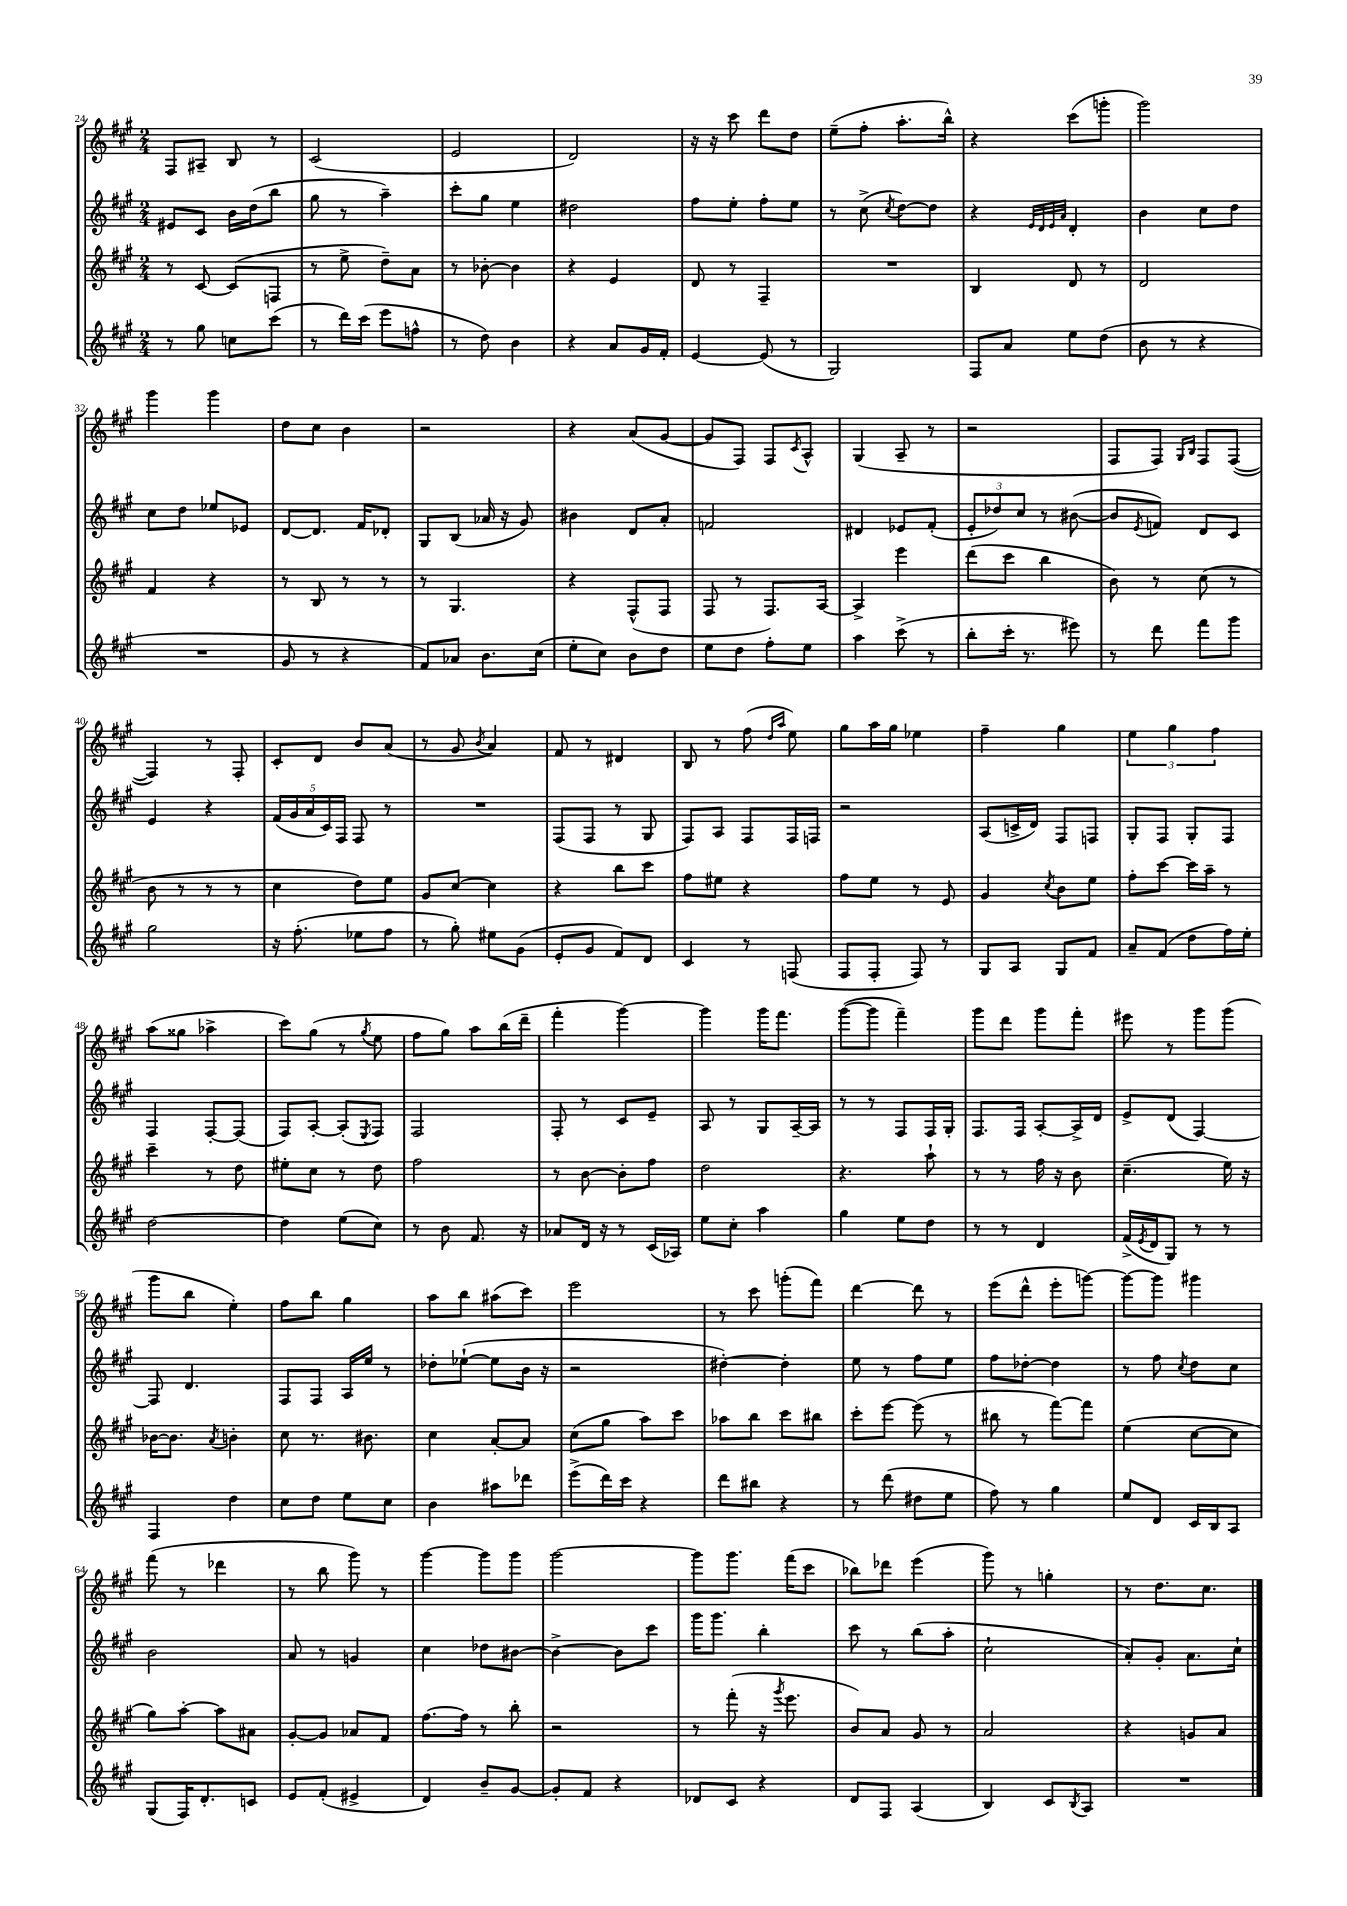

**kern	**kern	**kern	**kern
*staff4	*staff3	*staff2	*staff1
*clefG2	*clefG2	*clefG2	*clefG2
*k[f#c#g#]	*k[f#c#g#]	*k[f#c#g#]	*k[f#c#g#]
*M2/4	*M2/4	*M2/4	*M2/4
8r	8r	8e#/L	8F#/L
8gg#\	[8c#/	8c#/J	8A#~/J
8cc\L	(8c#/]L	16b\LL	8B/
.	.	(16dd\J	.
(8ccc#\J	8F/J	8bb\J	8r
=	=	=	=
8r	8r	8gg#\	(2c#/
16ddd\LL)	8ee^\	8r	.
(16ccc#\JJ	.	.	.
8eee\L	8dd~\L)	4aa~\)	.
8ff^^\J	8a\J	.	.
=	=	=	=
8r	8r	8ccc#'\L	2e/
8dd\)	[8b-'\	8gg#\J	.
4b\	4b-\]	4ee\	.
=	=	=	=
4r	4r	2dd#\	2d/)
8a/L	4e/	.	.
16g#/L	.	.	.
16f#'/JJ	.	.	.
=	=	=	=
[4e/	8d/	8ff#\L	16r
.	.	.	16r
.	8r	8ee'\J	8ccc#\
(8e/]	4F#~/	8ff#'\L	8ddd\L
8r	.	8ee\J	8dd\J
=	=	=	=
2G#/)	2r	8r	(8ee~\L
.	.	(8cc#^\	8ff#'\J
.	.	8qcc#/	.
.	.	[8dd\L)	8.aa'\L
.	.	8dd\]J	.
.	.	.	16bb^^\Jk)
=	=	=	=
8F#/L	4B/	4r	4r
8a/J	.	.	.
.	.	32qqe/LLL	.
.	.	32qqd/	.
.	.	32qqe/	.
.	.	32qqa/JJJ	.
8ee\L	8d/	4d'/	(8ccc#\L
(8dd\J	8r	.	8ggg'\J
=	=	=	=
8b\	2d/	4b\	2ggg#\)
8r	.	.	.
4r	.	8cc#\L	.
.	.	8dd\J	.
=	=	=	=
2r	4f#/	8cc#\L	4ggg#\
.	.	8dd\J	.
.	4r	8ee-/L	4ggg#\
.	.	8e-/J	.
=	=	=	=
8g#/	8r	[8d/L	8dd\L
8r	8B/	8.d/]J	8cc#\J
4r	8r	.	4b\
.	.	16f#/LK	.
.	8r	8d-'/J	.
=	=	=	=
8f#/L)	8r	8G#/L	2r
8a-/J	4.G#/	(8B/J	.
8.b\L	.	16a-/	.
.	.	16r	.
.	.	8g#/)	.
(16cc#\Jk	.	.	.
=	=	=	=
8ee'\L	4r	4b#\	4r
8cc#\J)	.	.	.
8b\L	(8F#^^/L	8d/L	(8a/L
8dd\J	8F#/J	8a'/J	[8g#/J
=	=	=	=
8ee\L	8F#/	2f/	8g#/]L
8dd\J	8r	.	8F#/J)
8ff#'\L	8.F#/L)	.	8F#/L
.	.	.	8qc#/
8ee\J	.	.	8A^^/J
.	[16A/Jk	.	.
=	=	=	=
4aa\	4A^/]	4d#/	(4G#/
(8ccc#^\	4eee\	8e-/L	8A~/
8r	.	(8f#'/J	8r
=	=	=	=
8bb'\L	(8ddd\L	12e'/L	2r
.	.	12dd-/)	.
16ccc#'\Jk	8ccc#\J	.	.
.	.	12cc#/J	.
8.r	.	.	.
.	4bb\	8r	.
8eee#\)	.	([8b#\	.
=	=	=	=
8r	8b\)	8b#/]L	8F#/L
.	.	8qe/	.
8ddd\	8r	8f/J)	8F#/J)
.	.	.	16qqG#/LL
.	.	.	16qqB/JJ
8fff#\L	(8cc#\	8d/L	8F#/L
8ggg#\J	8r	8c#/J	([8F#/J
=	=	=	=
2gg#\	8b\	4e/	4F#/])
.	8r	.	.
.	8r	4r	8r
.	8r	.	8F#'/
=	=	=	=
16r	4cc#\	(20f#/LL	8c#'/L
.	.	20g#/	.
(8.ff#'\	.	.	.
.	.	20a/	.
.	.	.	8d/J
.	.	20c#/)	.
.	.	20F#/JJ	.
8ee-\L	8dd\L)	8F#/	8b/L
8ff#\J	8ee\J	8r	(8a/J
=	=	=	=
8r	8g#/L	2r	8r
8gg#'\)	[8cc#/J	.	8g#/
.	.	.	8qb/
8ee#\L	4cc#\]	.	4a/)
(8g#\J	.	.	.
=	=	=	=
8e'/L	4r	(8F#/L	8f#/
8g#/J	.	8F#/J	8r
8f#/L)	8bb\L	8r	4d#/
8d/J	8ccc#\J	8G#/	.
=	=	=	=
4c#/	8ff#\L	8F#/L)	8B/
.	8ee#\J	8A/J	8r
8r	4r	8F#/L	(8ff#\
.	.	.	16qqdd/LL
.	.	.	16qqaa/JJ
(8F/	.	16F#/L	8ee\)
.	.	16F/JJ	.
=	=	=	=
8F#/L	8ff#\L	2r	8gg#\L
8F#'/J	8ee\J	.	16aa\L
.	.	.	16gg#\JJ
8F#/)	8r	.	4ee-\
8r	8e/	.	.
=	=	=	=
8G#/L	4g#/	(8A/L	4ff#~\
8A/J	.	16c^/L	.
.	.	16d/JJ)	.
.	8qcc#/	.	.
8G#/L	8b\L	8F#/L	4gg#\
8f#/J	8ee\J	8F/J	.
=	=	=	=
8a~/L	8ff#'\L	8G#'/L	6ee\
(8f#/J	[8ccc#\J	8F#/J	.
.	.	.	6gg#\
8dd\L	16ccc#\]LL	8G#'/L	.
.	16aa~\JJ	.	.
.	.	.	6ff#\
16ff#\L)	8r	8F#/J	.
16ee'\JJ	.	.	.
=	=	=	=
[2dd\	4ccc#~\	4F#/	(8aa\L
.	.	.	8gg##\J
.	8r	[8F#'/L	4aa-^\
.	8dd\	(8F#/]J	.
=	=	=	=
4dd\]	8ee#'\L	8F#/L)	8ccc#\L)
.	8cc#\J	[8A'/J	(8gg#\J
(8ee\L	8r	(8A'/]L	8r
.	.	8qE/	8qgg#/
8cc#\J)	8dd\	8F#/J)	8ee\
=	=	=	=
8r	2ff#\	2F#/	8ff#\L
8b\	.	.	8gg#\J)
8.f#/	.	.	8aa\L
.	.	.	(16bb\L
16r	.	.	16ddd~\JJ
=	=	=	=
8a-/L	8r	8F#'/	4fff#'\
16d/Jk	[8b\	8r	.
16r	.	.	.
8r	8b'\]L	8c#/L	[4ggg#\)
(16c#/LL	8ff#\J	8e~/J	.
16A-/JJ)	.	.	.
=	=	=	=
8ee\L	2dd\	8A/	4ggg#\]
8cc#'\J	.	8r	.
4aa\	.	8G#/L	16ggg#\LK
.	.	.	8.fff#\J
.	.	[16A~/L	.
.	.	16A/]JJ	.
=	=	=	=
4gg#\	4.r	8r	([8ggg#\L
.	.	8r	8ggg#\]J
8ee\L	.	8F#/L	4fff#~\)
8dd\J	8aa`\	16F#/L	.
.	.	16G#'/JJ	.
=	=	=	=
8r	8r	8.F#/L	8ggg#\L
8r	8r	.	8ddd\J
.	.	16F#/Jk	.
4d/	16ff#\	[8A'/L	8ggg#\L
.	16r	.	.
.	8b\	16A^/]L	8fff#'\J
.	.	16d/JJ	.
=	=	=	=
(16f#^/LL	(4.cc#~\	8e^/L	8eee#\
8qe/	.	.	.
16d/J	.	.	.
8G#/J)	.	(8d/J	8r
8r	.	[4F#/)	8ggg#\L
8r	16ee\)	.	(8ggg#\J
.	16r	.	.
=	=	=	=
4F#/	[16b-\LK	8F#/]	8ggg#\L
.	8.b-\]J	.	.
.	.	4.d/	8bb\J
.	8qa/	.	.
4dd\	4b'\	.	4ee'\)
=	=	=	=
8cc#\L	8cc#\	8F#/L	8ff#\L
8dd\J	8.r	8F#/J	8bb\J
8ee\L	.	16A/LL	4gg#\
.	8.b#\	16ee/JJ	.
8cc#\J	.	8r	.
=	=	=	=
4b\	4cc#\	8dd-'\L	8aa\L
.	.	([8ee-`\J	8bb\J
8aa#\L	[8a'/L	8ee-\]L	(8aa#\L
8ddd-\J	8a/]J	16b\Jk	8ccc#\J)
.	.	16r	.
=	=	=	=
(8eee^\L	(8cc#\L	2r	2eee\
16ddd\L)	8gg#\J	.	.
16ccc#\JJ	.	.	.
4r	8aa\L)	.	.
.	8ccc#\J	.	.
=	=	=	=
8ddd\L	8aa-\L	[4dd#'\)	8r
8bb#\J	8bb\J	.	8ccc#\
4r	8ccc#\L	4dd#'\]	(8ggg'\L
.	8bb#\J	.	8fff#\J)
=	=	=	=
8r	8ccc#'\L	8ee\	[4ddd\
(8ddd\	[8eee\J	8r	.
8dd#\L	(8eee\]	8ff#\L	8ddd\]
8ee\J	8r	8ee\J	8r
=	=	=	=
8ff#\)	8bb#\	8ff#\L	(8eee\L
8r	8r	[8dd-'\J	8ddd^^\J
4gg#\	[8fff#\L)	4dd-\]	8eee'\L
.	8fff#\]J	.	[8ggg\J)
=	=	=	=
8ee/L	(4ee\	8r	8ggg\_L
8d/J	.	8ff#\	8ggg\]J
.	.	8qcc#/	.
16c#/LL	[8cc#\L	8dd\L	4ggg#\
16B/J	.	.	.
8A/J	8cc#\]J	8cc#\J	.
=	=	=	=
(8G#/L	8gg#\L)	2b\	(8fff#\
16F#/K)	[8aa'\J	.	8r
8.d'/	.	.	.
.	8aa\]L	.	4ddd-\
8c/J	8a#\J	.	.
=	=	=	=
8e/L	[8g#'/L	8a/	8r
(8f#'/J	8g#/]J	8r	8bb\
4e#^/	8a-/L	4g/	8ggg#\)
.	8f#/J	.	8r
=	=	=	=
4d/)	[8.ff#\L	4cc#\	[4ggg#\
.	16ff#\]Jk	.	.
8b~/L	8r	8dd-\L	8ggg#\]L
[8g#/J	8bb'\	[8b#\J	8ggg#\J
=	=	=	=
8g#'/]L	2r	4b#^\_	[2ggg#\
8f#/J	.	.	.
4r	.	8b#\]L	.
.	.	8ccc#\J	.
=	=	=	=
8d-/L	8r	16ggg#\LK	8ggg#\]L
.	.	8.ggg#\J	.
8c#/J	(8fff#'\	.	8.ggg#\J
4r	16r	4bb'\	.
.	8qggg#/	.	.
.	8.eee\	.	(16fff#\LK
.	.	.	8ccc#\J
=	=	=	=
8d/L	8b/L)	8ccc#\	8bb-\L)
8F#/J	8a/J	8r	8ddd-\J
(4A/	8g#/	(8bb\L	(4eee\
.	8r	8aa'\J	.
=	=	=	=
4B/)	2a/	2cc#`\	8ggg#\)
.	.	.	8r
8c#/L	.	.	4gg'\
8qB/	.	.	.
8A/J	.	.	.
=	=	=	=
2r	4r	8a'/L)	8r
.	.	8g#'/J	8.dd\L
.	8g/L	8.a\L	.
.	.	.	8.cc#\J
.	8a/J	.	.
.	.	16cc#`\Jk	.
==	==	==	==
*-	*-	*-	*-
